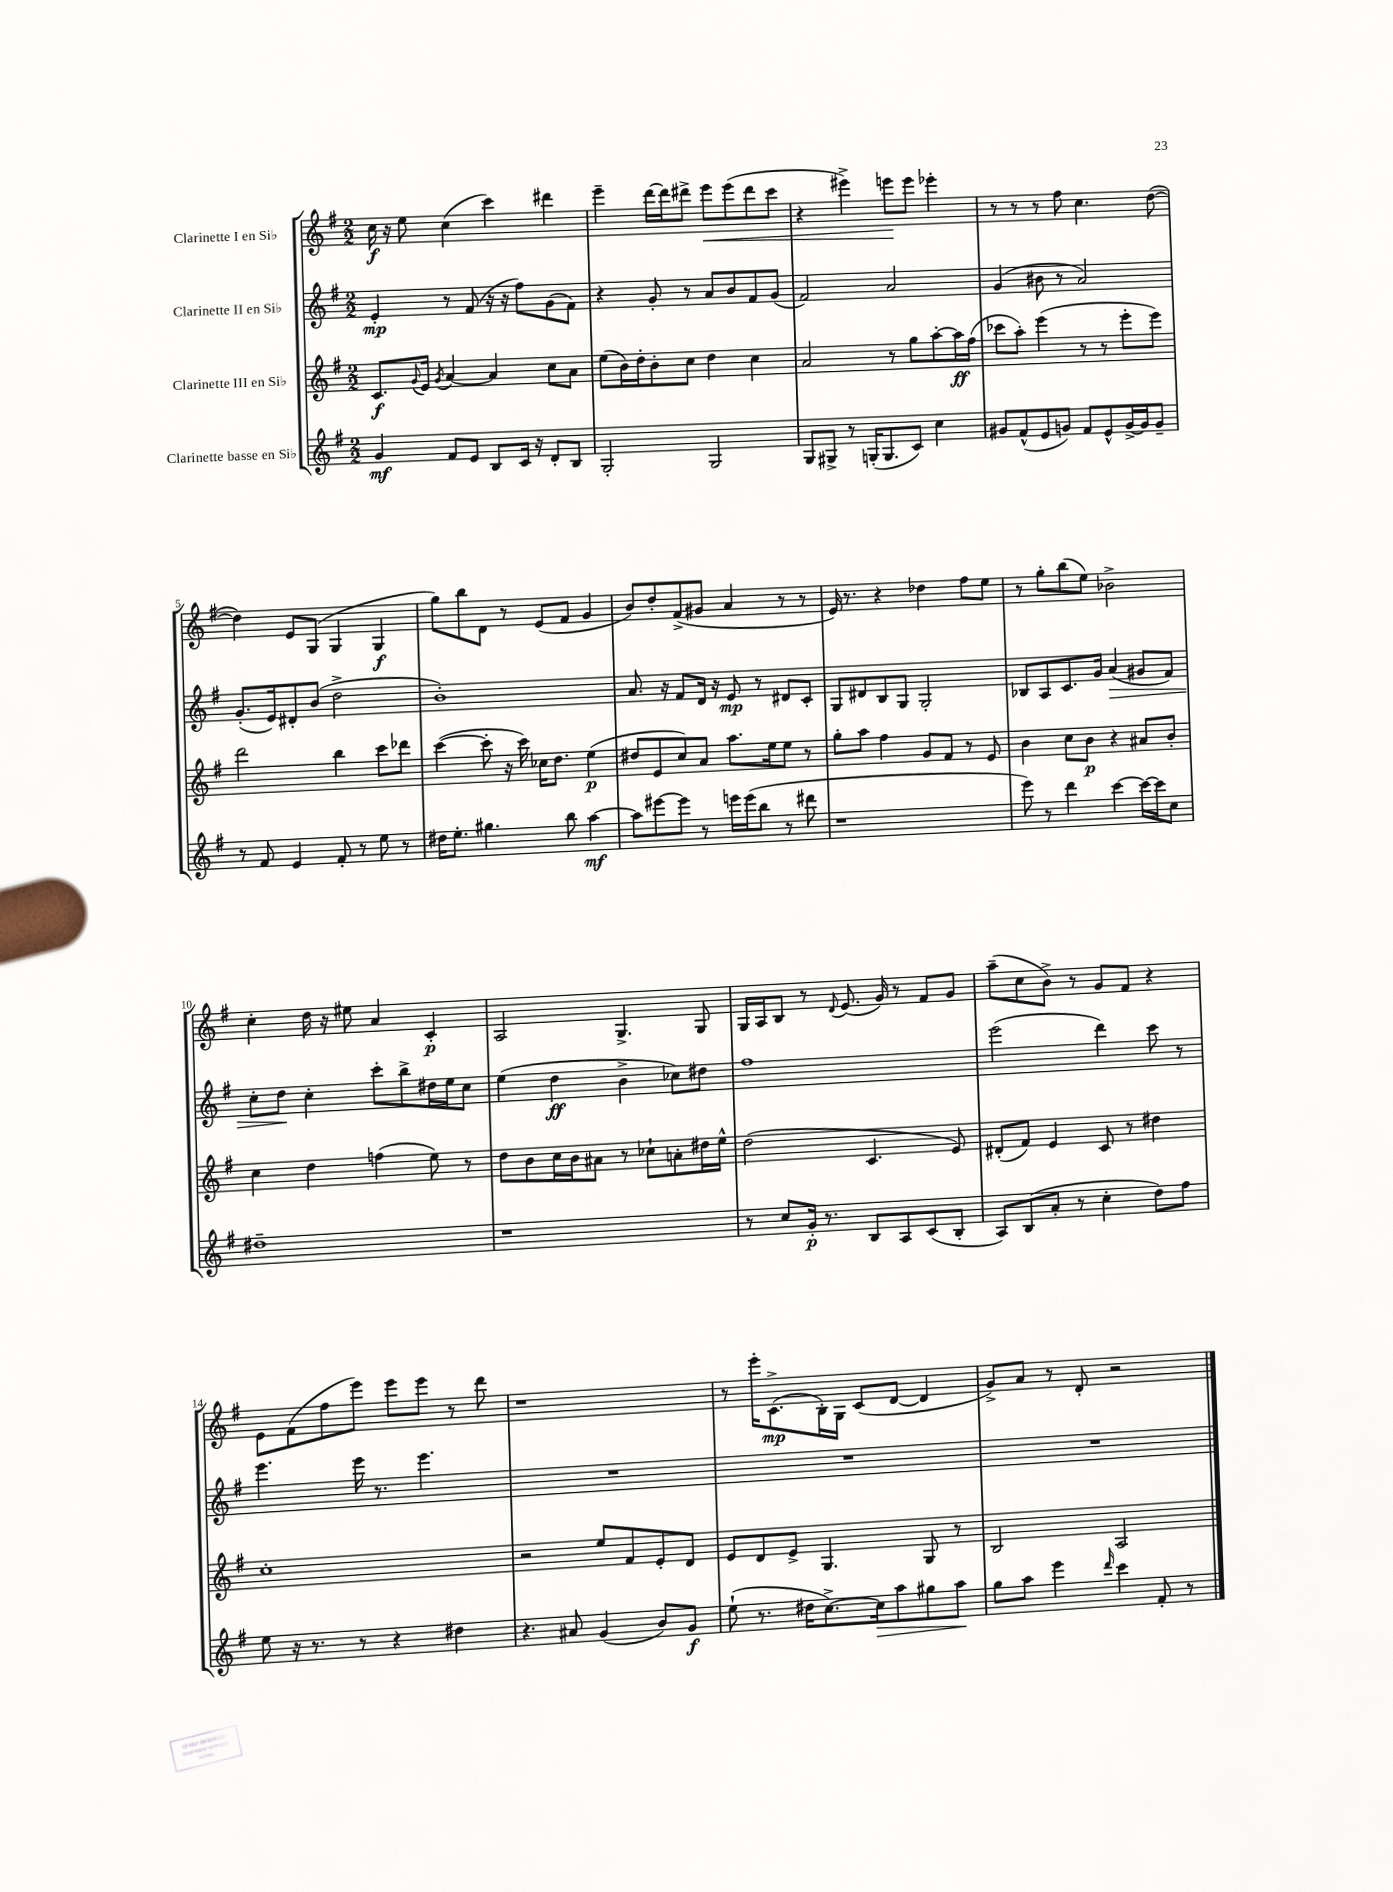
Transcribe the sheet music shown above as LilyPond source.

<<
\new StaffGroup <<
\new Staff = "s0" \with { instrumentName = "Clarinette I en Sib" } {
    \clef treble \key g \major \numericTimeSignature \time 2/2
    c''16\f r16 e''8 c''4( c'''4) dis'''4 |
    e'''4-- d'''16~ d'''16 dis'''8-> e'''8\< e'''8( dis'''8 c'''8 |
    r4 eis'''4->) e'''8\! e'''8 ees'''4-. |
    r8 r8 r8 fis''8 c''4. d''8~( |
    d''4) e'8 g8( g4 g4\f |
    g''8) b''8 d'8 r8 e'8( fis'8 g'4 |
    b'8) d''8-. fis'8->( gis'8 a'4 r8 r8 |
    e'16) r8. r4 des''4 fis''8 e''8 |
    r8 g''8-. b''8( e''8) bes'2-> |
    c''4-. d''16 r16 eis''8 a'4 c'4-.\p |
    a2 g4.-> g8 |
    g16 a16 b8 r8 \appoggiatura { d'8 } e'8.( g'16) r8 fis'8 g'8 |
    a''8--( c''8 b'8->) r8 g'8 fis'8 r4 |
    e'8 fis'8( fis''8 e'''8) e'''8 e'''8 r8 d'''8 |
    r1 |
    r8 e'''16-. c'8.->\mp( b16-.) g16 c'8( d'8~ d'4 |
    g'8->) a'8 r8 d'8-. r2 \bar "|." |
}
\new Staff = "s1" \with { instrumentName = "Clarinette II en Sib" } {
    \clef treble \key g \major \numericTimeSignature \time 2/2
    e'4-.\mp r8 fis'8( r16 r16 fis''8) g'8( fis'8) |
    r4 g'8-. r8 a'8 b'8 fis'8 g'8( |
    fis'2) a'2 |
    g'4( bis'8 r8 a'2) |
    g'8.-.( e'16) dis'8-. b'8( d''2-> |
    b'1-.) |
    a'8. r16 fis'8 d'16 r16 e'8\mp r8 dis'8 c'8-. |
    g8 dis'8 b8 g8 g2-. |
    bes8 a8 c'8. g'16 a'4\>( gis'8 fis'8) |
    c''8-. d''8\! c''4-. c'''8-. b''8-> dis''16 e''16 c''8 |
    e''4( d''4\ff b'4-> ces''8) dis''8 |
    fis''1 |
    e'''2( d'''4) c'''8 r8 |
    e'''4. e'''16 r8. e'''4. |
    R1 |
    R1 |
    R1 \bar "|." |
}
\new Staff = "s2" \with { instrumentName = "Clarinette III en Sib" } {
    \clef treble \key g \major \numericTimeSignature \time 2/2
    c'8.\f \appoggiatura { g'8 } e'16 \acciaccatura { g'8 } a'4~ a'4 c''8 a'8 |
    e''8( b'16) d''16-. b'8-. c''8 d''4 c''4 |
    a'2 r8 g''8 a''8~-. a''16\ff fis''16( |
    ces'''8 a''8-.) e'''4( r8 r8 e'''8-. e'''8) |
    d'''2 b''4 c'''8 des'''8 |
    c'''4~( c'''8-. r16 c'''16) ces''16 d''8. e''4\p( |
    dis''8 e'8 c''8) a'8 a''8. e''16 e''8 r8 |
    g''8-. a''8 fis''4 g'8 fis'8 r8 e'8 |
    b'4 c''8 b'8\p r4 ais'8 b'8-. |
    c''4 d''4 f''4( e''8) r8 |
    d''8 b'8 c''16 b'16 ais'8 r8 ces''8-! a'8-. dis''16 e''16-^ |
    d''2( c'4. e'8) |
    dis'8-.( fis'8) e'4 c'8 r8 dis''4 |
    c''1-. |
    r2 e''8 fis'8 e'8-. d'8 |
    e'8 d'8 e'8-> g4. g8 r8 |
    b2 a2 \bar "|." |
}
\new Staff = "s3" \with { instrumentName = "Clarinette basse en Sib" } {
    \clef treble \key g \major \numericTimeSignature \time 2/2
    g'4\mf fis'8 e'8 b8 c'16 r16 d'8-. b8 |
    g2-. g2 |
    g8 gis8-> r8 g16-.( g8. c'8) c''4 |
    gis'8 fis'8-^( e'8 g'8) fis'8 e'8-^ g'16~-> g'16 g'8-- |
    r8 fis'8 e'4 fis'8-. r8 e''8 r8 |
    dis''16 e''8.-. gis''4. b''8 a''4~\mf |
    a''8 eis'''8~ eis'''8 r8 e'''16 e'''16( b''8 r8 dis'''8 |
    r1 |
    e'''8) r8 d'''4 c'''4~ c'''16~ c'''16 c''8 |
    dis''1-- |
    r1 |
    r8 c''8 g'16-.\p r8. b8 a8 c'8( b8-. |
    a8) b8( a'8-. r8 c''4-. d''8) fis''8 |
    e''8 r16 r8. r8 r4 dis''4 |
    r4. ais'8 g'4( b'8) g'8\f |
    e''8-!( r8. dis''16 c''8.~->) c''16\> a''8 gis''8 a''8\! |
    g''8 a''8 e'''4 \grace { d'''16 } c'''4 fis'8-. r8 \bar "|." |
}
>>
>>
